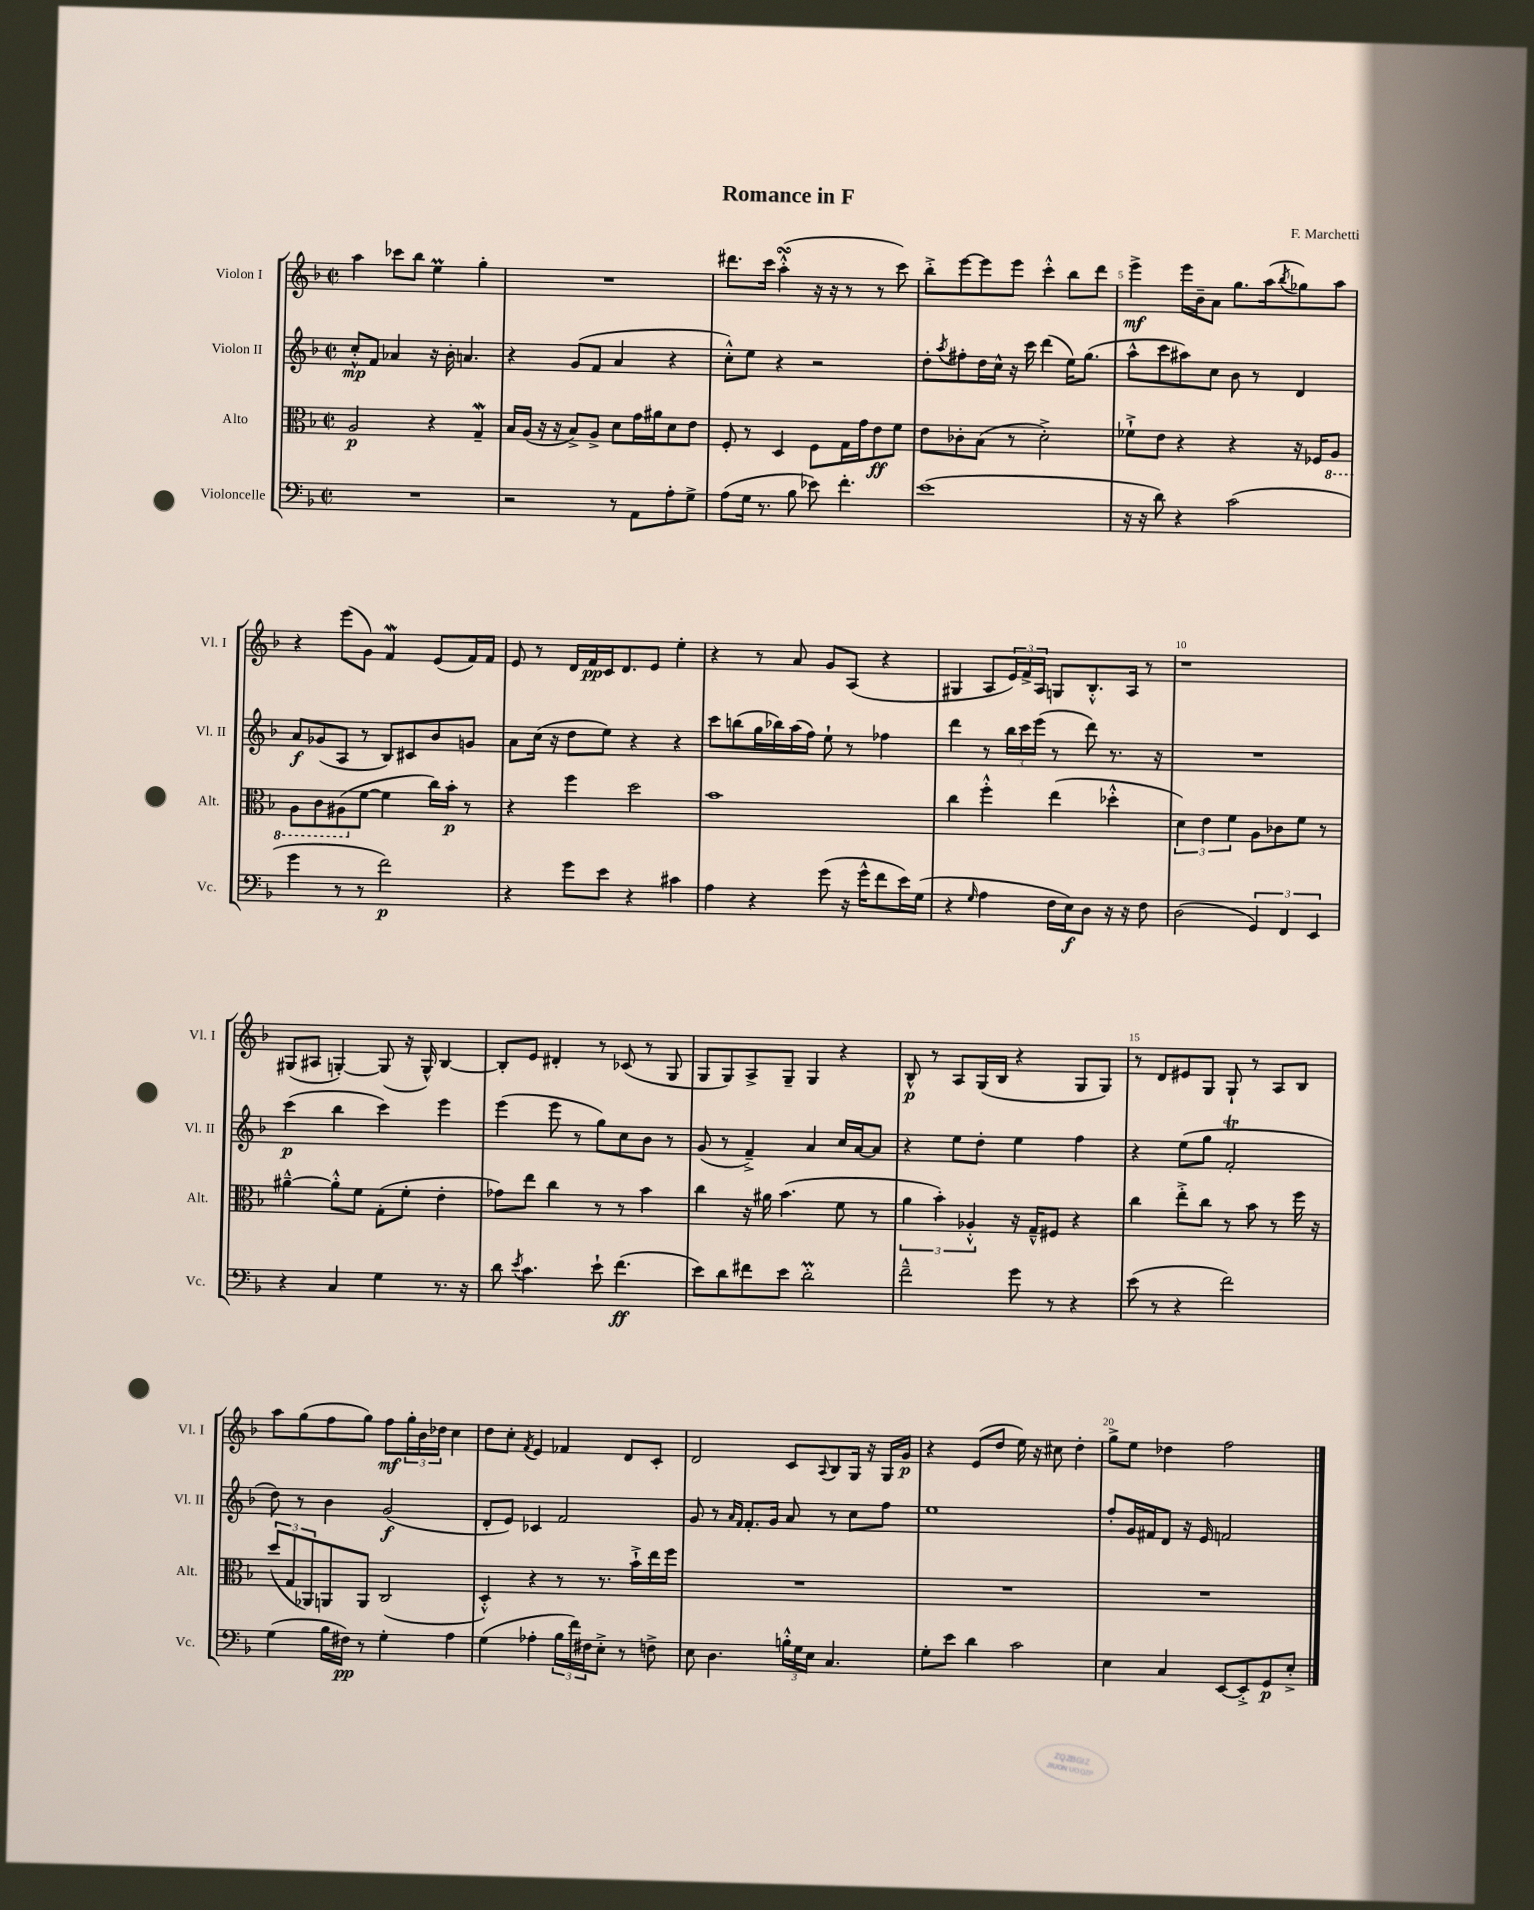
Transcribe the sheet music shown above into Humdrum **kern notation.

**kern	**kern	**kern	**kern
*staff4	*staff3	*staff2	*staff1
*clefF4	*clefC3	*clefG2	*clefG2
*k[b-]	*k[b-]	*k[b-]	*k[b-]
*M2/2	*M2/2	*M2/2	*M2/2
*met(c|)	*met(c|)	*met(c|)	*met(c|)
1r	2A	8cc'^^	4aa
.	.	8f	.
.	.	4a-	8ccc-
.	.	.	8bb-
.	4r	16r	4ee
.	.	16b-'	.
.	.	4.a	.
.	4G~	.	4gg'
=	=	=	=
2r	16B-	4r	1r
.	(16A	.	.
.	16r	.	.
.	16r	.	.
.	8B-^)	(8g	.
.	8A^	8f	.
8r	8d	4a	.
8AA	16g	.	.
.	16a#	.	.
8A'	8d	4r	.
8G^	8e	.	.
=	=	=	=
(8A	8F'	8cc'^^)	8.ddd#
16G	8r	8ee	.
8.r	.	.	16ccc
.	4D	4r	(4aa'^^
8B-	.	.	.
8e-)	8F	2r	16r
.	.	.	16r
4.f'	16G	.	8r
.	16g	.	.
.	8e	.	8r
.	8f	.	8ccc)
=	=	=	=
(1e	8e	8dd'	8bb-'^
.	.	8qaa	.
.	8c-'	8ff#'	[8eee
.	(8B-	16dd	8eee]
.	.	16cc^^	.
.	8r	16r	8eee
.	.	16ccc	.
.	2d'^)	(4ddd	4ccc'^^
.	.	16ee)	8bb-
.	.	(8.gg	.
.	.	.	8ddd
=	=	=	=
16r	8f-`^	8aa^^	4eee^
16r	.	.	.
8d)	8e	8ccc	.
4r	4r	8aa#)	16eee
.	.	.	16b-~
.	.	8cc	8a
(2c	4r	8b-	8.gg
.	.	8r	.
.	.	.	(16aa
.	.	.	8qbb-
.	16r	4d	8gg-)
.	16F-	.	.
.	8AA	.	8aa
=	=	=	=
4g	8AA	8a	4r
.	8C	(8g-	.
8r	(8AA#	8A	(8eee
8r	[8f	8r	8g)
2f)	4f]	8B-)	4f
.	.	8c#	.
.	16cc)	8b-	(8e
.	16b-'	.	.
.	8r	8g	16f)
.	.	.	16f
=	=	=	=
4r	4r	8a	8e
.	.	(16cc	8r
.	.	16r	.
8g	4ff	8dd	16d
.	.	.	16f
8e	.	8ee)	16c
.	.	.	8.d
4r	2dd	4r	.
.	.	.	8e
4c#	.	4r	4ee'
=	=	=	=
4A	1b-	8ccc	4r
.	.	(8bb	.
4r	.	16gg	8r
.	.	16bb-)	.
.	.	(16aa	8a
.	.	16ff)	.
(8g	.	8ee`	8g
16r	.	8r	(8A
16g^^	.	.	.
8f	.	4ff-	4r
16e)	.	.	.
(16G	.	.	.
=	=	=	=
4r	4cc	4ddd	4G#
16qqG	.	.	.
4A	4ff'^^	8r	8A
.	.	24bb-	24e)
.	.	24ccc	24f^
.	.	(24eee	24A
16F	(4ee	8r	8G
16E)	.	.	.
8D	.	8ddd)	8.B-'^^
16r	4dd-'^^	8.r	.
16r	.	.	16A
8F	.	.	8r
.	.	16r	.
=	=	=	=
(2D	6d)	1r	1r
.	6e	.	.
.	6f	.	.
6GG)	8A	.	.
.	8c-	.	.
6FF	.	.	.
.	8f	.	.
6EE	.	.	.
.	8r	.	.
=	=	=	=
4r	[4a#~^^	(4ccc	(8G#
.	.	.	8A#
4C	8a#'^^]	4bb-	[4G')
.	8f	.	.
4G	(8G'	4ccc)	(8G]
.	8f'	.	16r
.	.	.	16G^^)
8.r	4e'	4eee	[4B-
16r	.	.	.
=	=	=	=
8d	8g-)	(4eee	8B-']
8qe	.	.	.
4.c	8ee	.	8e
.	4cc	8eee	4d#'
.	.	8r	.
8e`	8r	8gg)	8r
(4.f	8r	8cc	(8c-
.	4b-	8b-	8r
.	.	8r	8G
=	=	=	=
8e)	4cc	(8g	8G
8d	.	8r	8G)
8f#	16r	4f~^)	8A^
.	16a#	.	.
8e	(4.b-	.	8G~
2d'	.	4a	4G
.	8f	16cc	4r
.	.	[16a	.
.	8r	8a]	.
=	=	=	=
2f~^^	6a	4r	8B-^^
.	.	.	8r
.	6b-')	.	.
.	.	8ee	8A
.	6A-'^^	.	.
.	.	8dd'	(16G
.	.	.	16B-
8g	16r	4ee	4r
.	16G~^^	.	.
8r	8F#	.	.
4r	4r	4ff	8G
.	.	.	8G)
=	=	=	=
(8e	4cc	4r	8r
8r	.	.	8d
4r	8ee'^	(8ee	8e#
.	8cc	8gg	8G
2f)	8r	2f'	8G`
.	8b-	.	8r
.	8r	.	8A
.	16ff	.	8B-
.	16r	.	.
=	=	=	=
(4G	(12dd	8dd)	8aa
.	12G	.	.
.	.	8r	(8gg
.	12AA-)	.	.
16B-	8AA	4b-	8ff
16F#)	.	.	.
8r	8AA	.	8gg)
4G'	(2C	(2g	8ff
.	.	.	24gg'
.	.	.	24b-
.	.	.	24dd-
4A	.	.	4cc
=	=	=	=
(4G	4D'^^)	8d'	8dd
.	.	8e)	8cc'
.	.	.	8qf
4A-'	4r	4c-	4e
24B-	8r	2f	4f-
24f)	.	.	.
24F#	.	.	.
8E'^	8.r	.	.
8r	.	.	8d
.	16b-`^	.	.
8F^	16ee	.	8c'
.	16ff	.	.
=	=	=	=
8E	1r	8g	2d
4.D	.	8r	.
.	.	16qqa	.
.	.	16qqf	.
.	.	8.f'	.
.	.	16g	.
24B'^^	.	8a	8c
24G	.	.	.
24E	.	.	.
.	.	.	8qqA
4.C	.	8r	8B-
.	.	8cc	16G
.	.	.	16r
.	.	8ff	16G
.	.	.	16g
=	=	=	=
8G'	1r	1ee	4r
8e	.	.	.
4d	.	.	(8e
.	.	.	8dd
2c	.	.	16ee)
.	.	.	16r
.	.	.	8cc#
.	.	.	4dd'
=	=	=	=
4E	1r	8ff'	8gg^
.	.	16g	8ee
.	.	16f#	.
4C	.	8d	4dd-
.	.	16r	.
.	.	16e	.
[8EE	.	2f	2ff
8EE'^]	.	.	.
8GG	.	.	.
8E'^	.	.	.
==	==	==	==
*-	*-	*-	*-
